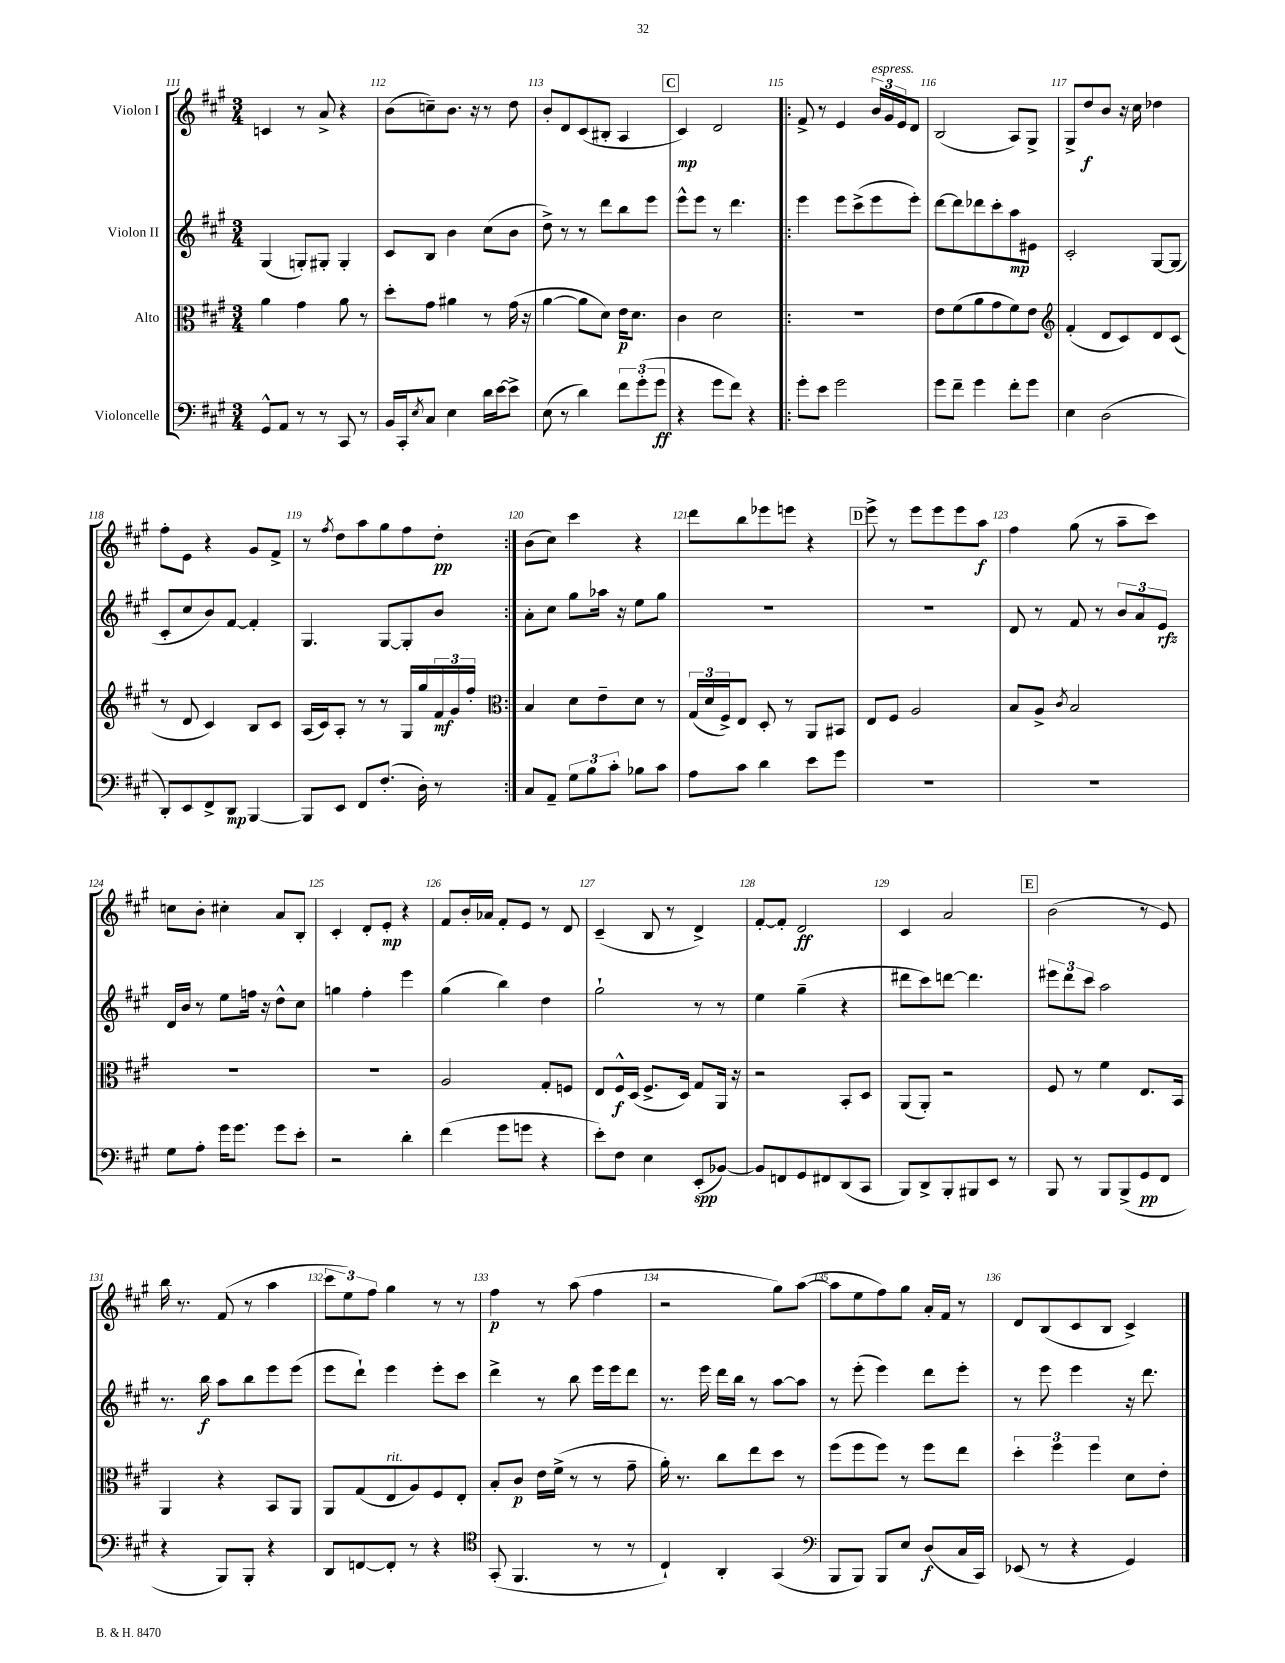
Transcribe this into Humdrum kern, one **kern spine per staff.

**kern	**kern	**kern	**kern
*staff4	*staff3	*staff2	*staff1
*clefF4	*clefC3	*clefG2	*clefG2
*k[f#c#g#]	*k[f#c#g#]	*k[f#c#g#]	*k[f#c#g#]
*M3/4	*M3/4	*M3/4	*M3/4
8GG#^^	4a	(4G#	4c
8AA	.	.	.
8r	4g#	8G')	8r
8r	.	8G#'	8a^
8CC#	8a	4G#'	4r
8r	8r	.	.
=	=	=	=
16BB	8dd'	8c#	(8b
16CC#'	.	.	.
8qE	.	.	.
8C#	8g#	8B	8cc~)
4E	4a#	4b	8.b
.	.	.	16r
16d	8r	(8cc#	8r
[16e	.	.	.
8e^]	(16g#	8b	8dd
.	16r	.	.
=	=	=	=
(8E	[4a	8dd^)	8b'
8r	.	8r	8d
4d)	8a]	8r	(8c#
.	8d)	8ddd	8B#'
12f#	16e	8bb	4A
.	8.d	.	.
(12g#'	.	.	.
.	.	8eee	.
12g#	.	.	.
=	=	=	=
4r	4c#	8eee^^	4c#)
.	.	8eee	.
8g#	2d	8r	2d
8f#)	.	4.ddd	.
4r	.	.	.
=!|:	=!|:	=!|:	=!|:
8g#'	2.r	4eee	8f#^
8e	.	.	8r
2g#	.	8eee	4e
.	.	(8ccc#^	.
.	.	8eee	24b
.	.	.	24g#
.	.	.	24e
.	.	8eee')	8d
=	=	=	=
8g#	8e	[8ddd	(2B
8f#~	(8f#	8ddd]	.
4g#	8a	8ddd-	.
.	8g#	8ccc#'	.
8f#'	8f#)	8aa	8A)
8g#	8e	8e#	8G#^
=	=	=	=
*	*clefG2	*	*
4E	(4f#'	2c#'	8G#^
.	.	.	8dd
(2D	8d	.	8b
.	8c#)	.	16r
.	.	.	16cc#
.	8d	[8G#	4dd-
.	(8c#	(8G#]	.
=	=	=	=
8DD')	8r	8c#'	8ff#'
8EE	8d	8cc#	8e
8FF#^	4c#)	8b)	4r
8DD	.	[8f#	.
[4BBB	8B	4f#']	8g#
.	8c#	.	8f#^
=	=	=	=
8BBB]	(16A	4.G#	8r
.	16c#)	.	.
.	.	.	8qff#
8EE	8A'	.	8dd
8FF#	8r	.	8aa
(8.F#'	8r	[8G#	8gg#
.	16G#	8G#']	8ff#
16D')	16gg#	.	.
8r	24f#	8b	8dd'
.	24g#	.	.
.	24ff#'	.	.
=:|!	=:|!	=:|!	=:|!
*	*clefC3	*	*
8C#	4B	8a'	(8b
8AA~	.	8cc#	8cc#)
12G#	8d	8gg#	4ccc#
12B	.	.	.
.	8e~	16aa-	.
12c#'	.	.	.
.	.	16r	.
8B-	8d	8ee	4r
8c#	8r	8gg#	.
=	=	=	=
8A	(24G#	2.r	8ddd
.	24d	.	.
.	24F#^)	.	.
8c#	8E	.	8bb
4d	8D'	.	8eee-
.	8r	.	8eee
8e	8AA	.	4r
8g#	8BB#	.	.
=	=	=	=
2.r	8E	2.r	8eee^
.	8F#	.	8r
.	2A	.	8eee
.	.	.	8eee
.	.	.	8eee
.	.	.	8aa
=	=	=	=
2.r	8B	8d	4ff#
.	8A^	8r	.
.	8qc#	.	.
.	2B	8f#	(8gg#
.	.	8r	8r
.	.	12b	8aa~
.	.	12a	.
.	.	.	8ccc#)
.	.	12e	.
=	=	=	=
8G#	2.r	16d	8cc
.	.	16b	.
8A'	.	8r	8b'
16g#	.	8ee	4cc#'
8.g#	.	.	.
.	.	16ff	.
.	.	16r	.
8g#	.	8dd^^	8a
8e'	.	8cc#	8B'
=	=	=	=
2r	2.r	4gg	4c#'
.	.	4ff#'	8d'
.	.	.	8e'
4d'	.	4eee	4r
=	=	=	=
(4f#	2A	(4gg#	8f#
.	.	.	16b'
.	.	.	16a-
8g#	.	4bb)	8f#'
8g	.	.	8e
4r	8G#'	4dd	8r
.	8F	.	8d
=	=	=	=
8e')	8E	2gg#`	(4c#~
8F#	16F#^^	.	.
.	(16D	.	.
4E	8.F#^	.	8B
.	.	.	8r
.	16D)	.	.
(8EE'	8G#	8r	4d^)
[8BB-)	16AA	8r	.
.	16r	.	.
=	=	=	=
8BB-]	2r	4ee	[8f#'
8FF	.	.	8f#']
8GG#	.	(4gg#~	2d
8FF#	.	.	.
(8DD	8BB'	4r	.
8CC#	8D	.	.
=	=	=	=
8BBB)	(8AA	8ddd#	4c#
8DD^	8AA')	8ccc#)	.
8BBB'	2r	[8ddd	2a
8BBB#	.	4.ddd]	.
8EE	.	.	.
8r	.	.	.
=	=	=	=
8BBB	8F#	12eee#	(2b
.	.	12ddd	.
8r	8r	.	.
.	.	12ccc#	.
8BBB	4f#	2aa	.
(8BBB^	.	.	.
8GG#	8.E	.	8r
8FF#	.	.	8e)
.	16BB	.	.
=	=	=	=
4r	4AA	8.r	16bb
.	.	.	8.r
.	.	16bb	.
8BBB)	4r	8aa	(8f#
8BBB'	.	8bb	8r
4r	8BB	8eee	4aa
.	8AA	(8eee	.
=	=	=	=
8DD	8AA	8eee	12ccc#
.	.	.	12ee)
[8FF	(8G#	8ddd`)	.
.	.	.	12ff#
8FF']	8E	4eee	4gg#
8r	8A)	.	.
4r	8F#	8eee'	8r
.	8E'	8ccc#	8r
=	=	=	=
*clefC4	*	*	*
(8GG#'	8B'	4ddd^	4ff#
4.FF#	8c#	.	.
.	16e	8r	8r
.	(16f#^	.	.
.	8r	8bb	(8aa
8r	8r	16eee	4ff#
.	.	16eee	.
8r	8g#~	8ddd	.
=	=	=	=
4C#`)	16a')	8.r	2r
.	8.r	.	.
.	.	16eee	.
4AA'	8cc#	16ddd	.
.	.	16bb	.
.	8ee	8r	.
(4GG#	8dd	[8aa	8gg#)
.	8r	8aa]	([8aa
=	=	=	=
*clefF4	*	*	*
8BBB	(8ff#	8r	8aa]
8BBB)	8ff#	(8eee'	8ee
8BBB	8ff#)	4eee)	8ff#)
8E	8r	.	8gg#
(8D	8ff#	8ddd	16a'
.	.	.	16f#
16C#	8ee	8eee'	8r
16CC#)	.	.	.
=	=	=	=
(8EE-	6dd'	8r	8d
8r	.	8eee	(8B
.	6ff#	.	.
4r	.	4eee	8c#
.	6ff#	.	.
.	.	.	8B
4GG#)	8d	16r	4c#^)
.	.	8.ddd	.
.	8e'	.	.
==	==	==	==
*-	*-	*-	*-
